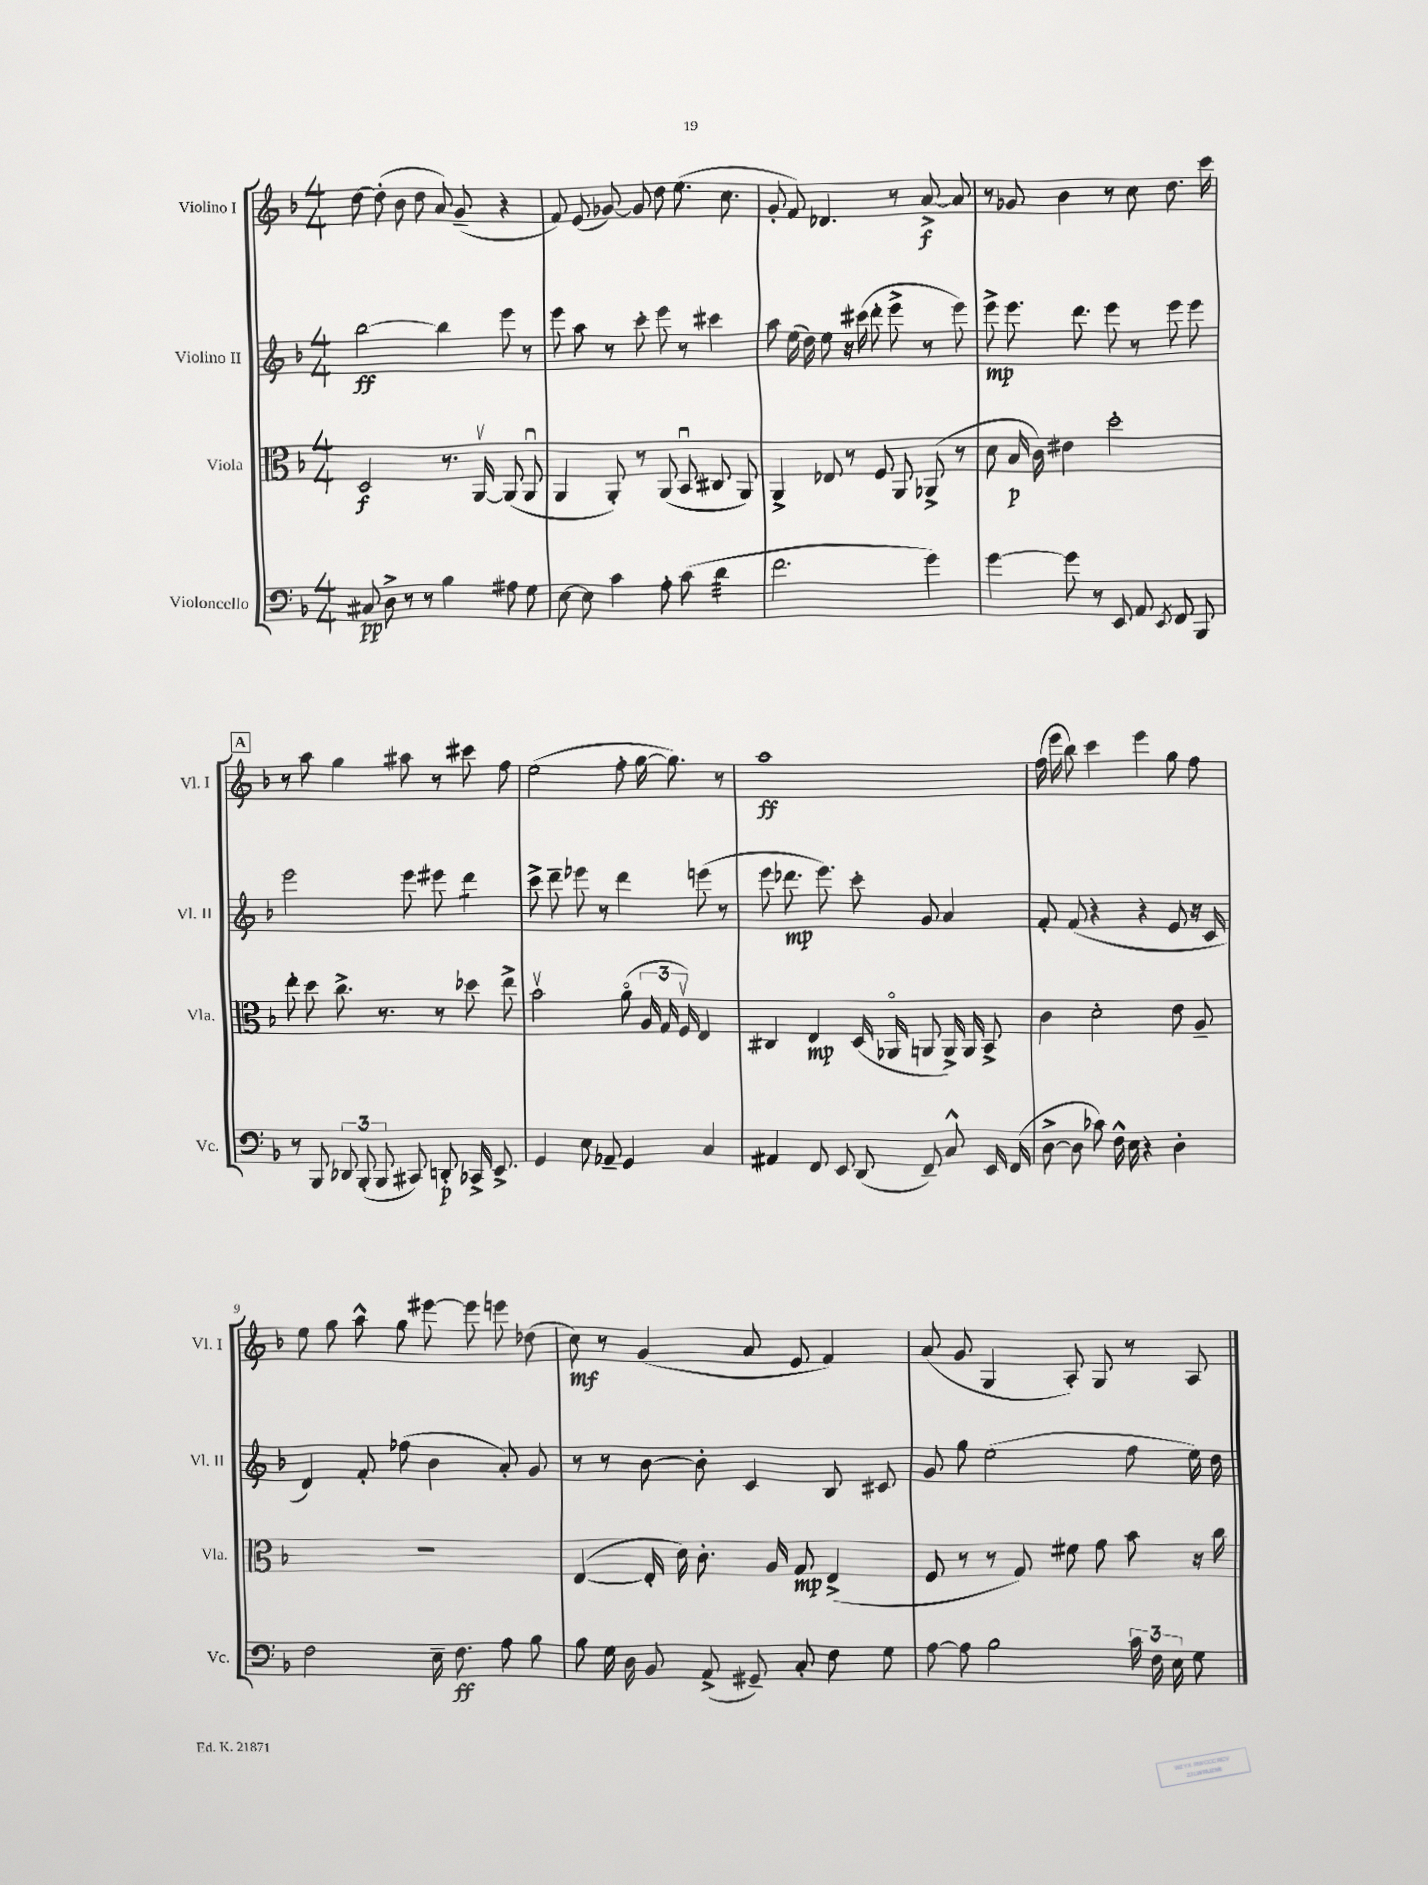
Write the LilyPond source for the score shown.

<<
\new StaffGroup <<
\new Staff = "s0" \with { instrumentName = "Violino I" shortInstrumentName = "Vl. I" } {
    \clef treble \key f \major \numericTimeSignature \time 4/4
    \autoBeamOff d''8~ d''8-.( bes'8 d''8 a'8) g'8--( r4 |
    f'8) e'8( ges'8~) ges'8 d''8 e''8.( c''8. |
    g'8-. f'8) des'4. r8 a'8~->\f a'8 |
    r8 ges'8 bes'4 r8 c''8 d''8. c'''16 |
    \mark \markup { \box "A" } r8 a''8 g''4 ais''8 r8 cis'''8 f''8 |
    e''2( f''8-. g''16~ g''8.) r8 |
    a''1\ff |
    f''16( e'''16 bes''8) c'''4 e'''4 g''8 f''8 |
    e''8 g''8 a''8-^ g''8 eis'''8~ eis'''8 e'''8 des''8( |
    c''8\mf) r8 g'4( a'8 e'8 f'4) |
    a'8( g'8 g4 a8-.) g8 r8 a8 \bar "|." |
}
\new Staff = "s1" \with { instrumentName = "Violino II" shortInstrumentName = "Vl. II" } {
    \clef treble \key f \major \numericTimeSignature \time 4/4
    \autoBeamOff bes''2~\ff bes''4 e'''8 r8 |
    e'''8 a''8 r8 c'''8-. e'''8 r8 cis'''4 |
    a''8 e''16( d''16) e''8 r16 cis'''16( d'''8-. e'''8-> r8 e'''8) |
    e'''8->\mp e'''8. d'''8. e'''8 r8 e'''8 e'''8 |
    \mark \markup { \box "A" } e'''2 e'''8 eis'''8 d'''4:8 |
    c'''8-> d'''8-- ees'''8 r8 d'''4 e'''8( r8 |
    e'''8 des'''8.\mp e'''8.) c'''8-. g'8 a'4 |
    f'8-. f'8( r4 r4 e'8 r16 c'16 |
    d'4) f'8-. fes''8( bes'4 a'8-.) g'8 |
    r8 r8 bes'8~ bes'8-. c'4 bes8 cis'8 |
    g'8 g''8 e''2( f''8 e''16) d''16 \bar "|." |
}
\new Staff = "s2" \with { instrumentName = "Viola" shortInstrumentName = "Vla." } {
    \clef alto \key f \major \numericTimeSignature \time 4/4
    \autoBeamOff d2\f r8. a,16~\upbow a,8( a,8\downbow |
    a,4 a,8-.) r8 a,8( bes,8\downbow cis8 a,8) |
    a,4-> ees8 r8 f8 a,8 aes,8->( r8 |
    d'8 bes16\p c'16) eis'4 d''2-. |
    \mark \markup { \box "A" } e''8-. d''8 c''8.-> r8. r8 des''8 e''8-> |
    bes'2\upbow a'8\flageolet( \tuplet 3/2 { a16 g16 f16\upbow) } e4 |
    cis4 e4\mp d16( aes,16\flageolet a,8 a,16->) a,16 bes,8-> |
    c'4 d'2-. e'8 a8-- |
    R1 |
    e4~( e16-. d'16) c'8.-. a16 g8\mp e4->( |
    f8 r8 r8 g8) fis'8 g'8 bes'8 r16 c''16 \bar "|." |
}
\new Staff = "s3" \with { instrumentName = "Violoncello" shortInstrumentName = "Vc." } {
    \clef bass \key f \major \numericTimeSignature \time 4/4
    \autoBeamOff cis8\pp d8-> r8 r8 bes4 ais8 g8 |
    e8~ e8 c'4 a8-. c'8( d'4:32 |
    f'2. g'4) |
    g'4~ g'8 r8 e,8 a,8 \acciaccatura { e,8 } f,8 bes,,8 |
    \mark \markup { \box "A" } r8 bes,,8 \tuplet 3/2 { des,8 bes,,8-.( bes,,8 } cis,8) d,8-.\p ces,16-> e,8.-> |
    g,4 e8 aes,8-- g,4 c4 |
    ais,4 f,8 e,8 d,8( f,8--) c8-^ e,16 f,16( |
    d8~-> d8 ces'8) f16-^ e16 r4 d4-. |
    f2 e16-- f8.\ff a8 bes8 |
    bes8 g16 d16 bes,8 a,8->( gis,8--) c8-. f8 g8 |
    a8~ a8 bes2 \tuplet 3/2 { c'16 f16 e16 } g8 \bar "|." |
}
>>
>>
